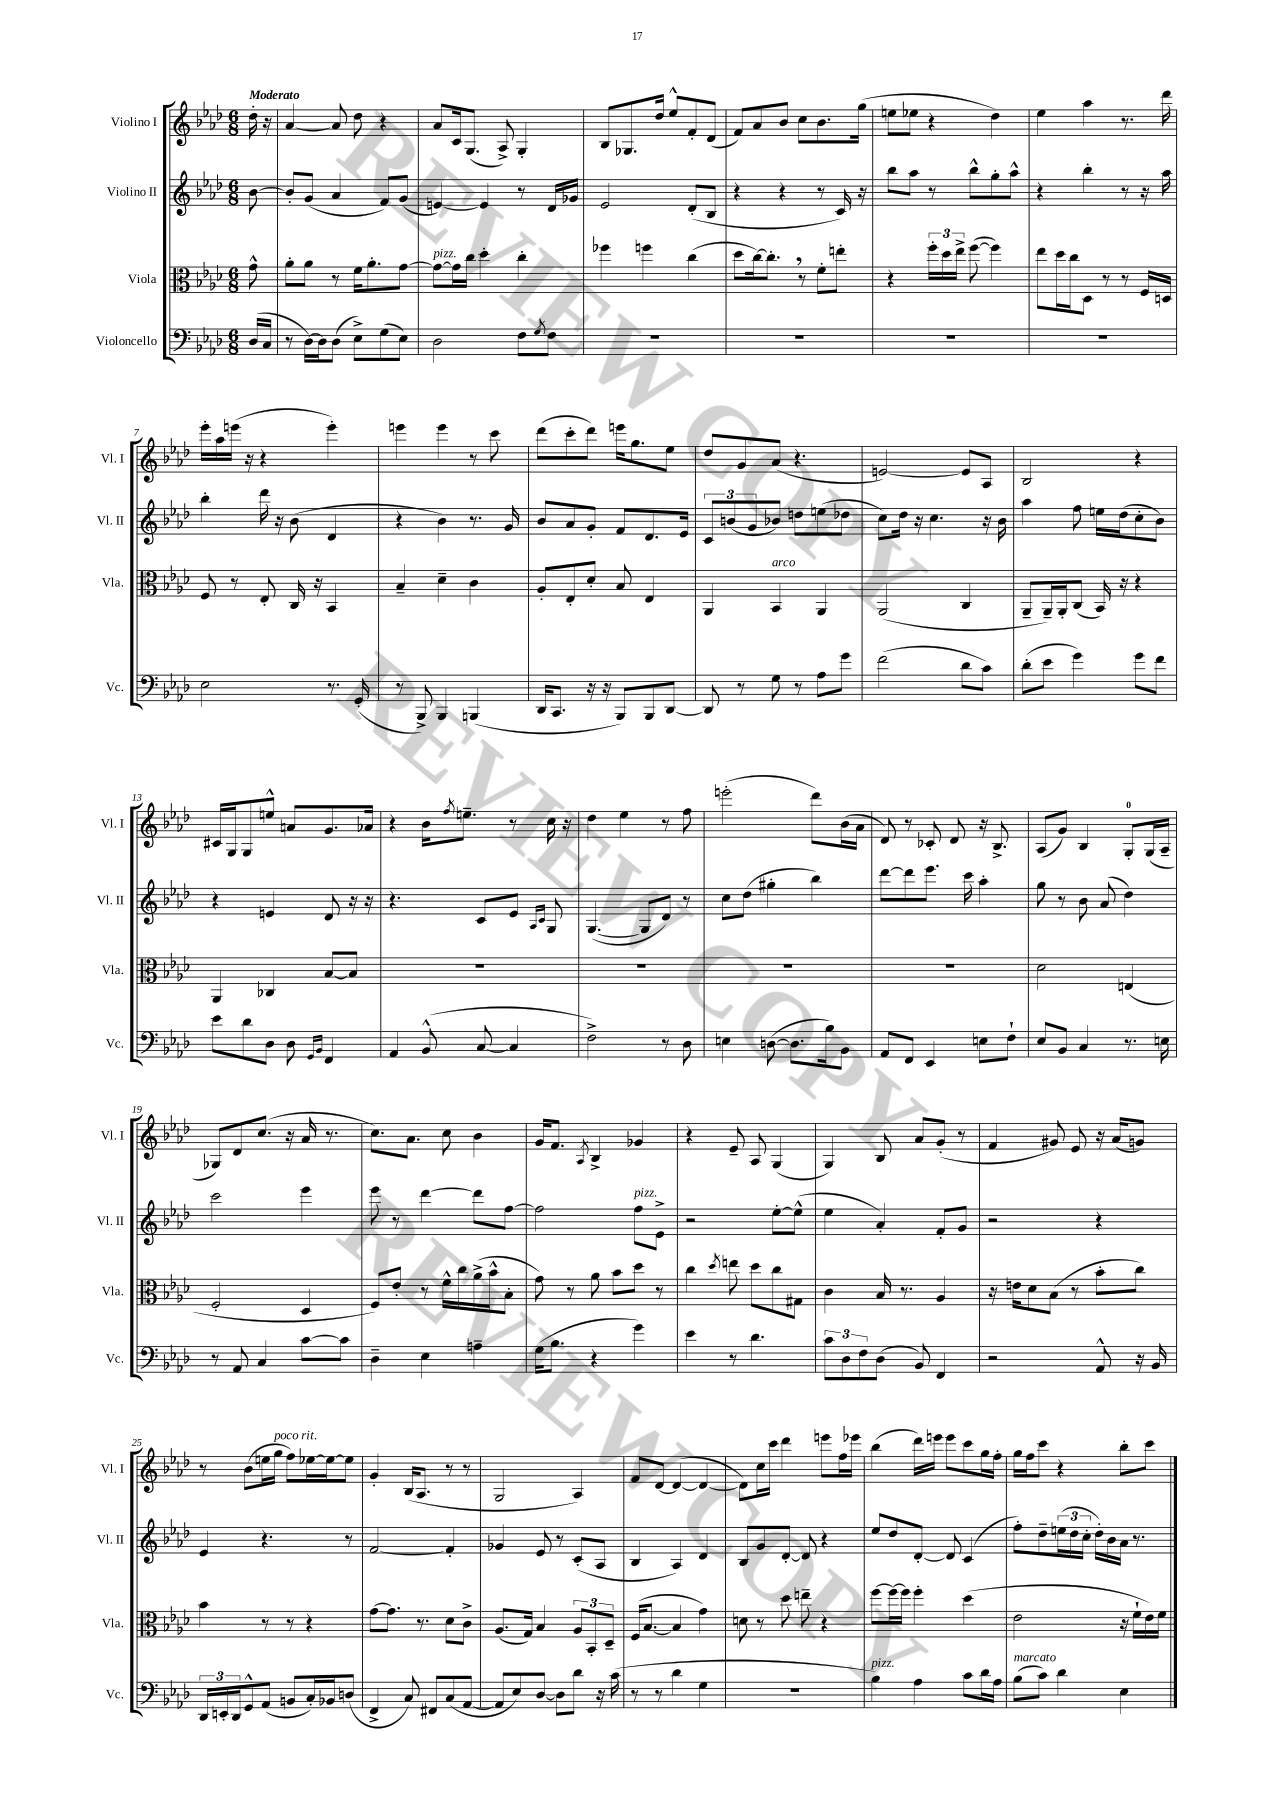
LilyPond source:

<<
\new StaffGroup <<
\new Staff = "s0" \with { instrumentName = "Violino I" shortInstrumentName = "Vl. I" } {
    \clef treble \key aes \major \numericTimeSignature \time 6/8 \partial 8 \tempo "Moderato"
    des''16-. r16 |
    aes'4~ aes'8 des''8 r4 |
    aes'8 c'16 g8.( aes8->) g4-. |
    bes8 ges8. des''16 ees''8-^ f'8-. des'8( |
    f'8) aes'8 bes'8 c''8 bes'8. g''16( |
    e''8 ees''8 r4 des''4) |
    ees''4 aes''4 r8. des'''16 |
    ees'''16-. aes''16 e'''16( r16 r4 e'''4-.) |
    e'''4 e'''4 r8 c'''8 |
    des'''8( c'''8-. des'''8) e'''16 g''8. ees''8 |
    des''8 g'8 aes'8( r4. |
    e'2~) e'8 aes8 |
    bes2 r4 |
    cis'16 g16 g8 e''8-^ a'8 g'8. aes'16 |
    r4 bes'16 \acciaccatura { f''8 } e''8.-- r8 c''16 r16 |
    des''4 ees''4 r8 f''8 |
    e'''2-.( des'''8) bes'16( aes'16 |
    des'8) r8 ces'8-. des'8 r16 bes8.-> |
    aes8( g'8) bes4 g8-0-. g16( aes16-- |
    ges8) des'8 c''8.( r16 aes'16 r8. |
    c''8.) aes'8. c''8 bes'4 |
    g'16 f'8. \acciaccatura { aes8 } bes4-> ges'4 |
    r4 ees'8-- aes8 g4( |
    g4) bes8 aes'8 g'8-.( r8 |
    f'4 gis'8) ees'8 r16 aes'16( g'8) |
    r8 bes'8( e''16 g''16^\markup { \italic "poco rit." } f''8) ees''16~ ees''16~ ees''8 |
    g'4-. bes16( aes8. r8 r8 |
    g2 aes4) |
    f'8 des'8~ des'4~( des'4~ |
    des'8) c''16 c'''16 des'''4 e'''8 f''16 ees'''16 |
    bes''4( des'''16) e'''16 e'''8 c'''8 g''16 f''16-. |
    g''16 f''16 c'''8 r4 bes''8-. c'''8 \bar "|." |
}
\new Staff = "s1" \with { instrumentName = "Violino II" shortInstrumentName = "Vl. II" } {
    \clef treble \key aes \major \numericTimeSignature \time 6/8 \partial 8
    bes'8~ |
    bes'8-. g'8( aes'4 f'8) g'8( |
    e'4~) e'4 r8 des'16 ges'16 |
    ees'2 des'8-.( bes8 |
    r4 r4 r8 c'16) r16 |
    bes''8 aes''8 r8 bes''8-^ g''8-. aes''8-^ |
    r4 bes''4-. r8 r16 aes''16 |
    bes''4-. des'''16 r16 bes'8( des'4 |
    r4 bes'4) r8. g'16 |
    bes'8 aes'8 g'8-. f'8 des'8. ees'16 |
    \tuplet 3/2 { c'8 b'8( g'8 } bes'8) d''8 e''8( des''8 |
    c''8) des''16 r16 c''4. r16 bes'16 |
    aes''4 f''8 e''16 des''16( c''8-. bes'8) |
    r4 e'4 des'8 r16 r16 |
    r4. c'8 ees'8 \grace { aes16 c'16 } g8 |
    g4.~( g8 des'8) r8 |
    c''8 des''8( gis''4-. bes''4) |
    des'''8~ des'''8 ees'''8. c'''16 aes''4-. |
    g''8 r8 bes'8 aes'8( des''4) |
    c'''2 ees'''4 |
    ees'''8 r8 des'''4~ des'''8 f''8~ |
    f''2 f''8^\markup { \italic "pizz." } ees'8-> |
    r2 ees''8~-. ees''8-^( |
    ees''4 aes'4-.) f'8-. g'8 |
    r2 r4 |
    ees'4 r4. r8 |
    f'2~ f'4-. |
    ges'4 ees'8 r8 c'8-.( aes8 |
    bes4 aes4) des'4 |
    bes8 g'8 des'8~-. des'8 r4 |
    ees''8 des''8 des'8~-. des'8 c'4( |
    f''8-.) des''8-- \tuplet 3/2 { e''16( des''16 c''16-. } des''16-.) bes'16 aes'16 r8. \bar "|." |
}
\new Staff = "s2" \with { instrumentName = "Viola" shortInstrumentName = "Vla." } {
    \clef alto \key aes \major \numericTimeSignature \time 6/8 \partial 8
    g'8-^ |
    aes'8-. aes'8 r8 f'16 aes'8.-. g'8~ |
    g'8~^\markup { \italic "pizz." } g'16 c''16 des''4-. c''4-. |
    fes''4 f''4 c''4( |
    des''8 c''16~) c''8.-. \breathe r8 f'8-. e''8-. |
    r4 \tuplet 3/2 { f''16-. des''16 ees''16-> } f''8~( f''4) |
    ees''8 des''16 c''16 des8 r8 r8 f16 d16 |
    f8 r8 ees8-. c16 r16 bes,4 |
    bes4-- des'4-- c'4 |
    aes8-. ees8-. des'8-. bes8 ees4 |
    aes,4 bes,4^\markup { \italic "arco" } aes,4 |
    aes,2( c4 |
    aes,8-- aes,16--) aes,16-. c8( bes,16) r16 r4 |
    aes,4 ces4 bes8~ bes8 |
    R2. |
    R2. |
    R2. |
    R2. |
    des'2 e4( |
    f2-. des4 |
    f8) ees'8-. r8 f'16-^ c''16 aes'16->( bes'16-^ bes8-. |
    g'8) r8 aes'8 bes'8 des''8 r8 |
    c''4 \acciaccatura { des''8 } e''8 des''8 c''8 gis8 |
    c'4 bes16 r8. aes4 |
    r16 e'16 des'8 bes8( r8 bes'8-. c''8) |
    bes'4 r8 r8 r4 |
    g'8~ g'8. r8. des'8 c'8-> |
    aes8.( g16) bes4 \tuplet 3/2 { aes8 bes,8-. des8-- } |
    f16( bes8.~ bes4 g'4) |
    d'8 r8 des''8 e''8-- r4 |
    f''8~ f''16~ f''16 f''4-. des''4( |
    ees'2 r16 f'16-! ees'16) f'16 \bar "|." |
}
\new Staff = "s3" \with { instrumentName = "Violoncello" shortInstrumentName = "Vc." } {
    \clef bass \key aes \major \numericTimeSignature \time 6/8 \partial 8
    des16( c16 |
    r8 des16~) des16 des8( ees8->) g8( ees8) |
    des2 f8 \acciaccatura { g8 } f8 |
    R2. |
    R2. |
    R2. |
    R2. |
    ees2 r8. g,16-.( |
    r8 bes,,8->) bes,,4 b,,4( |
    des,16 c,8. r16 r16 bes,,8) bes,,8 des,8~ |
    des,8 r8 g8 r8 aes8 g'8 |
    f'2( des'8 c'8) |
    des'8-.( ees'8 g'4) g'8 f'8 |
    ees'8 des'8 des8 des8 \grace { g,16 bes,16 } f,4 |
    aes,4 bes,8-^( c8~ c4 |
    f2->) r8 des8 |
    e4 d8~( d8. bes16) bes,8 |
    aes,8 f,8 ees,4 e8 f8-! |
    ees8 bes,8 c4 r8. e16 |
    r8 aes,8 c4 c'8~ c'8 |
    des4-- ees4 a4-- |
    g16( bes8. r4 g'4) |
    ees'4 r8 des'4. |
    \tuplet 3/2 { c'8 des8 f8 } des8( bes,8) f,4 |
    r2 aes,8-^ r16 bes,16 |
    \tuplet 3/2 { des,16 e,16-. des,16 } g,8-^ aes,8( b,8 c16-.) bes,16 d8( |
    f,4-> c8) fis,8 c8( aes,8~ |
    aes,8 ees8) des8~ des8 des'8 r16 c'16( |
    r8 r8 des'4 g4 |
    R2. |
    bes4^\markup { \italic "pizz." }) aes4 c'8 des'16 aes16 |
    bes8^\markup { \italic "marcato" }( c'8) des'4 ees4 \bar "|." |
}
>>
>>
